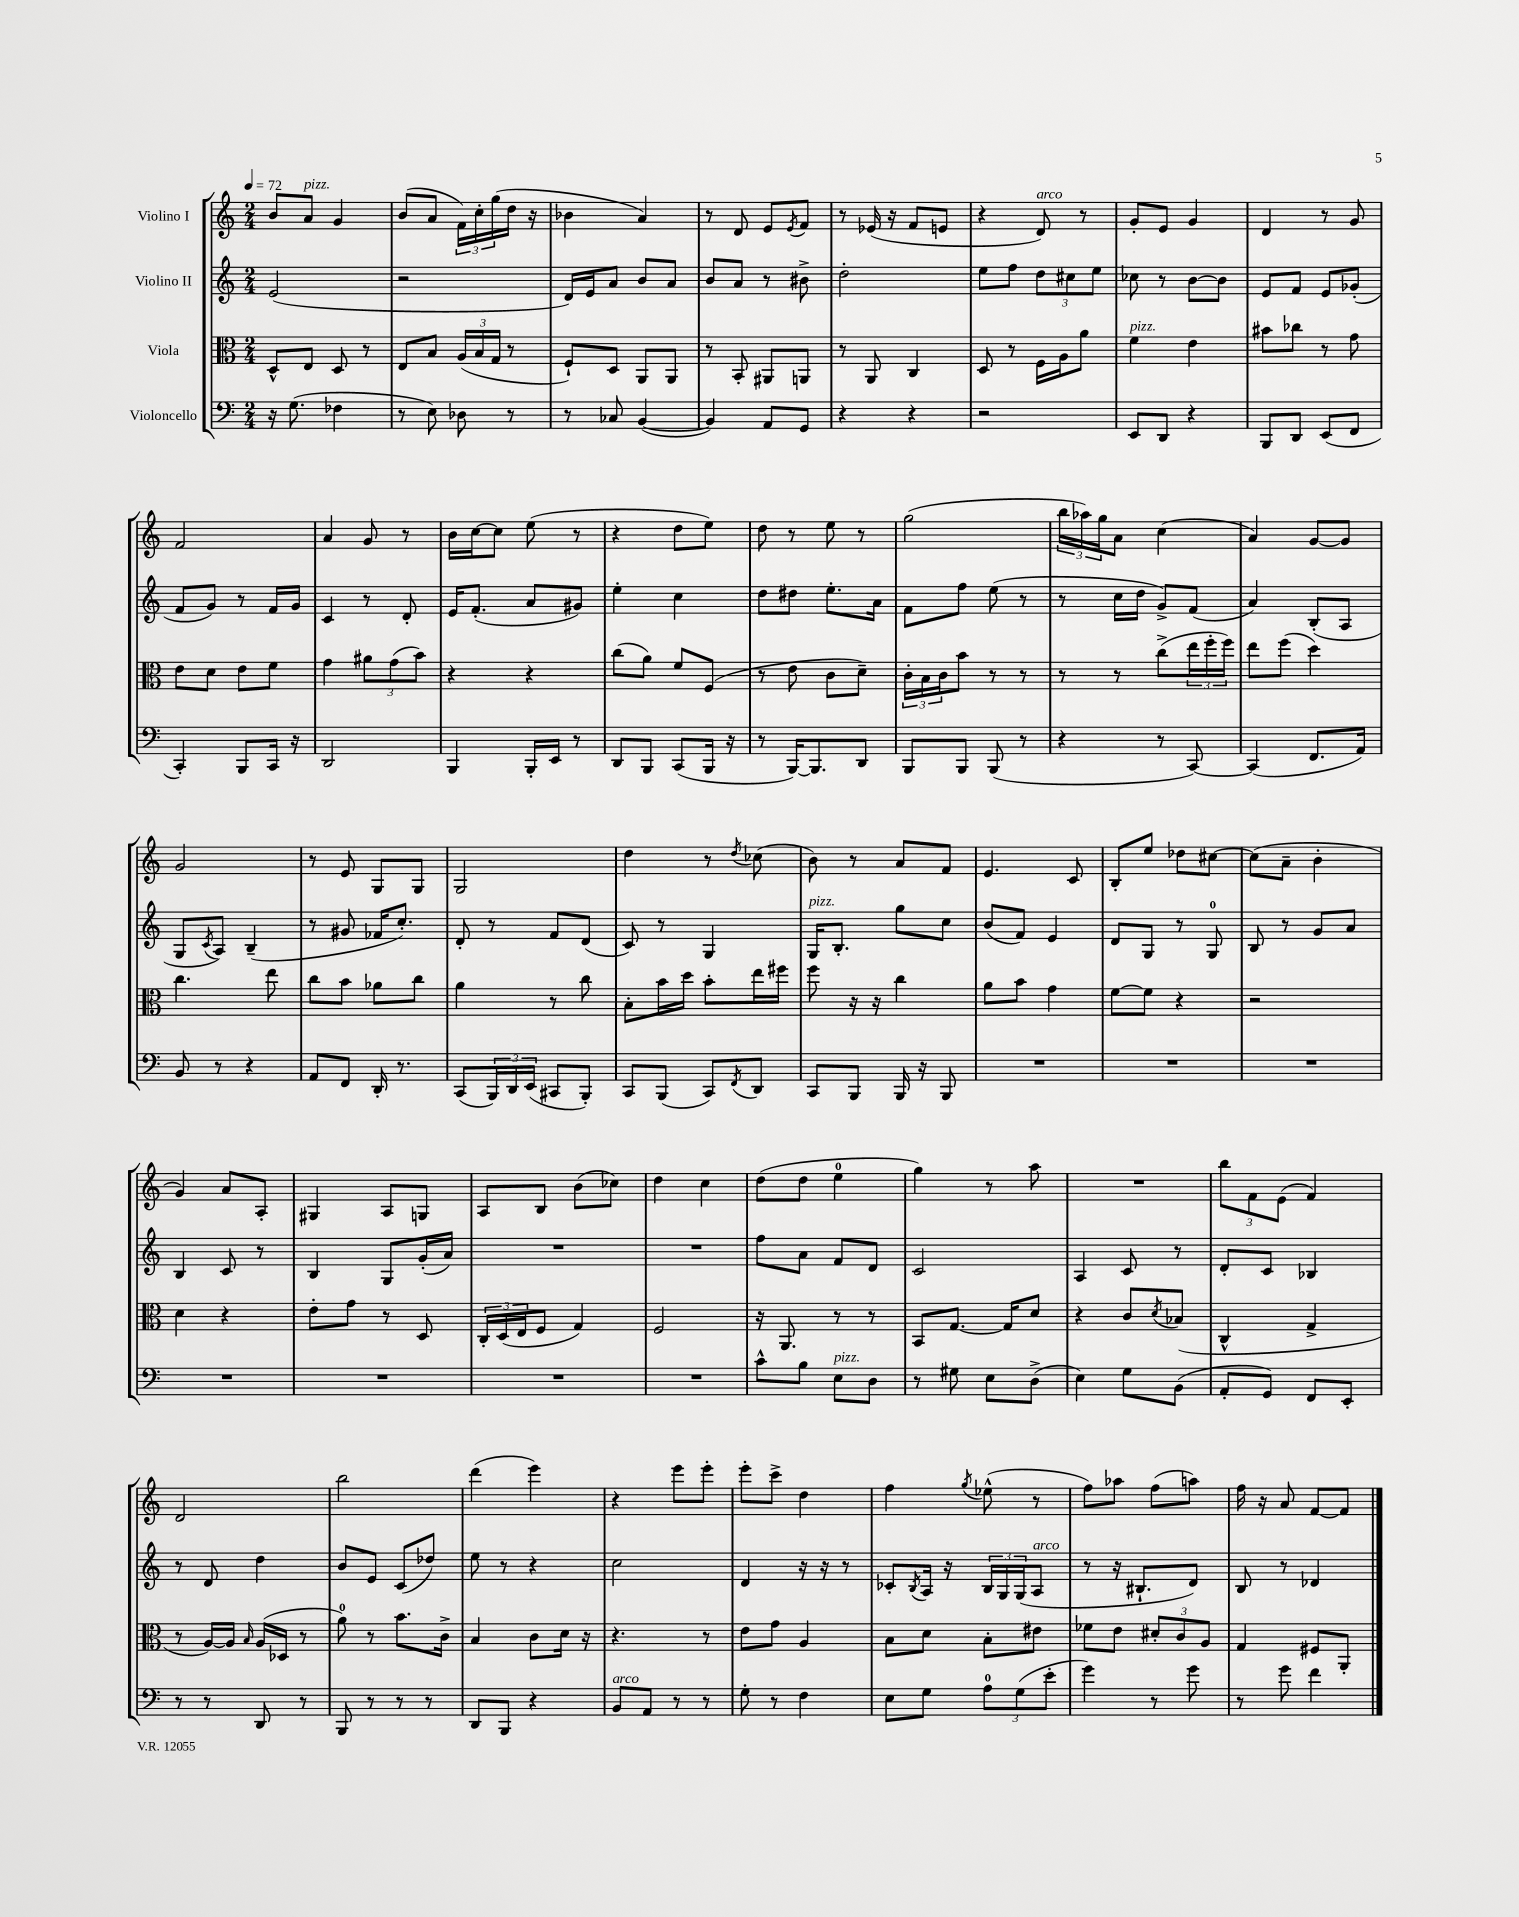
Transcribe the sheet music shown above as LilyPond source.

<<
\new StaffGroup <<
\new Staff = "s0" \with { instrumentName = "Violino I" } {
    \clef treble \key c \major \numericTimeSignature \time 2/4 \tempo 4 = 72
    b'8 a'8^\markup { \italic "pizz." } g'4 |
    b'8( a'8 \tuplet 3/2 { f'16) c''16-. g''16( } d''16 r16 |
    bes'4 a'4) |
    r8 d'8 e'8 \acciaccatura { e'8 } f'8 |
    r8 ees'16( r16 f'8 e'8 |
    r4 d'8^\markup { \italic "arco" }) r8 |
    g'8-. e'8 g'4 |
    d'4 r8 g'8 |
    f'2 |
    a'4 g'8 r8 |
    b'16 c''16~ c''8 e''8( r8 |
    r4 d''8 e''8) |
    d''8 r8 e''8 r8 |
    g''2( |
    \tuplet 3/2 { b''16 aes''16) g''16 } a'8 c''4( |
    a'4) g'8~ g'8 |
    g'2 |
    r8 e'8 g8 g8 |
    g2 |
    d''4 r8 \acciaccatura { d''8 } ces''8( |
    b'8) r8 a'8 f'8 |
    e'4. c'8 |
    b8-. e''8 des''8 cis''8~ |
    cis''8( a'8-- b'4-. |
    g'4) a'8 a8-. |
    gis4 a8 g8 |
    a8 b8 b'8( ces''8) |
    d''4 c''4 |
    d''8( d''8 e''4-0 |
    g''4) r8 a''8 |
    R2 |
    \tuplet 3/2 { b''8 f'8 e'8( } f'4) |
    d'2 |
    b''2 |
    d'''4( e'''4) |
    r4 e'''8 e'''8-. |
    e'''8-. c'''8-> d''4 |
    f''4 \acciaccatura { g''8 } ees''8-^( r8 |
    f''8) aes''8 f''8( a''8) |
    f''16 r16 a'8 f'8~ f'8 \bar "|." |
}
\new Staff = "s1" \with { instrumentName = "Violino II" } {
    \clef treble \key c \major \numericTimeSignature \time 2/4
    e'2( |
    r2 |
    d'16) e'16 a'8 b'8 a'8 |
    b'8 a'8 r8 bis'8-> |
    d''2-. |
    e''8 f''8 \tuplet 3/2 { d''8 cis''8 e''8 } |
    ces''8 r8 b'8~ b'8 |
    e'8 f'8 e'8 ges'8-.( |
    f'8 g'8) r8 f'16 g'16 |
    c'4 r8 d'8-. |
    e'16 f'8.-.( a'8 gis'8) |
    e''4-. c''4 |
    d''8 dis''8 e''8.-. a'16 |
    f'8 f''8 e''8( r8 |
    r8 c''16 d''16 g'8->) f'8( |
    a'4) b8-.( a8 |
    g8 \acciaccatura { c'8 } a8) b4--( |
    r8 gis'8 fes'16 c''8.-.) |
    d'8-. r8 f'8 d'8( |
    c'8) r8 g4 |
    g16^\markup { \italic "pizz." } b8.-. g''8 c''8 |
    b'8( f'8) e'4 |
    d'8 g8 r8 g8-0 |
    b8 r8 g'8 a'8 |
    b4 c'8 r8 |
    b4 g8 g'16-.( a'16) |
    R2 |
    R2 |
    f''8 a'8 f'8 d'8 |
    c'2 |
    a4 c'8 r8 |
    d'8-. c'8 bes4 |
    r8 d'8 d''4 |
    b'8 e'8 c'8( des''8) |
    e''8 r8 r4 |
    c''2 |
    d'4 r16 r16 r8 |
    ces'8-. \acciaccatura { b8 } a16 r16 \tuplet 3/2 { b16 g16 g16( } a8^\markup { \italic "arco" } |
    r8 r16 bis8.-! d'8) |
    b8 r8 des'4 \bar "|." |
}
\new Staff = "s2" \with { instrumentName = "Viola" } {
    \clef alto \key c \major \numericTimeSignature \time 2/4
    d8-^ e8 d8 r8 |
    e8 b8 \tuplet 3/2 { a16( b16 g16 } r8 |
    f8-!) d8 a,8 a,8 |
    r8 b,8-. ais,8 a,8 |
    r8 a,8 c4 |
    d8 r8 f16 a16 a'8 |
    f'4^\markup { \italic "pizz." } e'4 |
    bis'8 ces''8 r8 g'8 |
    e'8 d'8 e'8 f'8 |
    g'4 \tuplet 3/2 { ais'8 g'8( b'8) } |
    r4 r4 |
    c''8( a'8) f'8 f8( |
    r8 e'8 c'8 d'8--) |
    \tuplet 3/2 { c'16-. b16 c'16 } b'8 r8 r8 |
    r8 r8 c''8->( \tuplet 3/2 { e''16 f''16-. f''16) } |
    e''8 f''8( d''4) |
    c''4. e''8 |
    c''8 b'8 aes'8 c''8 |
    a'4 r8 c''8 |
    b8-. b'16 d''16 b'8-. e''16 fis''16 |
    f''8 r16 r16 c''4 |
    a'8 b'8 g'4 |
    f'8~ f'8 r4 |
    r2 |
    d'4 r4 |
    e'8-. g'8 r8 d8 |
    \tuplet 3/2 { c16-. d16( e16 } f8 g4) |
    f2 |
    r16 a,8. r8 r8 |
    b,8 g8.~ g16 d'8 |
    r4 c'8 \acciaccatura { d'8 } bes8( |
    c4-^ g4-> |
    r8 a16~) a16 \grace { b16 } a16( des16 r8 |
    a'8-0) r8 b'8. c'16-> |
    b4 c'8 d'16 r16 |
    r4. r8 |
    e'8 g'8 a4 |
    b8 d'8 b8-. eis'8 |
    fes'8 e'8 \tuplet 3/2 { dis'8-. c'8 a8 } |
    g4 fis8 a,8-. \bar "|." |
}
\new Staff = "s3" \with { instrumentName = "Violoncello" } {
    \clef bass \key c \major \numericTimeSignature \time 2/4
    r16 g8.( fes4 |
    r8 e8) des8 r8 |
    r8 ces8 b,4~( |
    b,4) a,8 g,8 |
    r4 r4 |
    r2 |
    e,8 d,8 r4 |
    b,,8 d,8 e,8( f,8 |
    c,4-.) b,,8 c,16 r16 |
    d,2 |
    b,,4 b,,16-. e,16 r8 |
    d,8 b,,8 c,8( b,,16 r16 |
    r8 b,,16~) b,,8. d,8 |
    b,,8 b,,8 b,,8( r8 |
    r4 r8 c,8~) |
    c,4( f,8. a,16) |
    b,8 r8 r4 |
    a,8 f,8 d,16-. r8. |
    c,8( \tuplet 3/2 { b,,16) d,16 e,16( } cis,8 b,,8-.) |
    c,8 b,,8( c,8) \acciaccatura { f,8 } d,8 |
    c,8 b,,8 b,,16 r16 b,,8 |
    R2 |
    R2 |
    R2 |
    R2 |
    R2 |
    R2 |
    R2 |
    c'8-^ b8 e8^\markup { \italic "pizz." } d8 |
    r8 gis8 e8 d8->( |
    e4) g8 b,8( |
    a,8-. g,8) f,8 e,8-. |
    r8 r8 d,8 r8 |
    b,,8 r8 r8 r8 |
    d,8 b,,8 r4 |
    b,8^\markup { \italic "arco" } a,8 r8 r8 |
    g8-. r8 f4 |
    e8 g8 \tuplet 3/2 { a8-0 g8( e'8-. } |
    g'4) r8 g'8 |
    r8 g'8 f'4 \bar "|." |
}
>>
>>
\layout { \context { \Score \remove "Bar_number_engraver" } }
